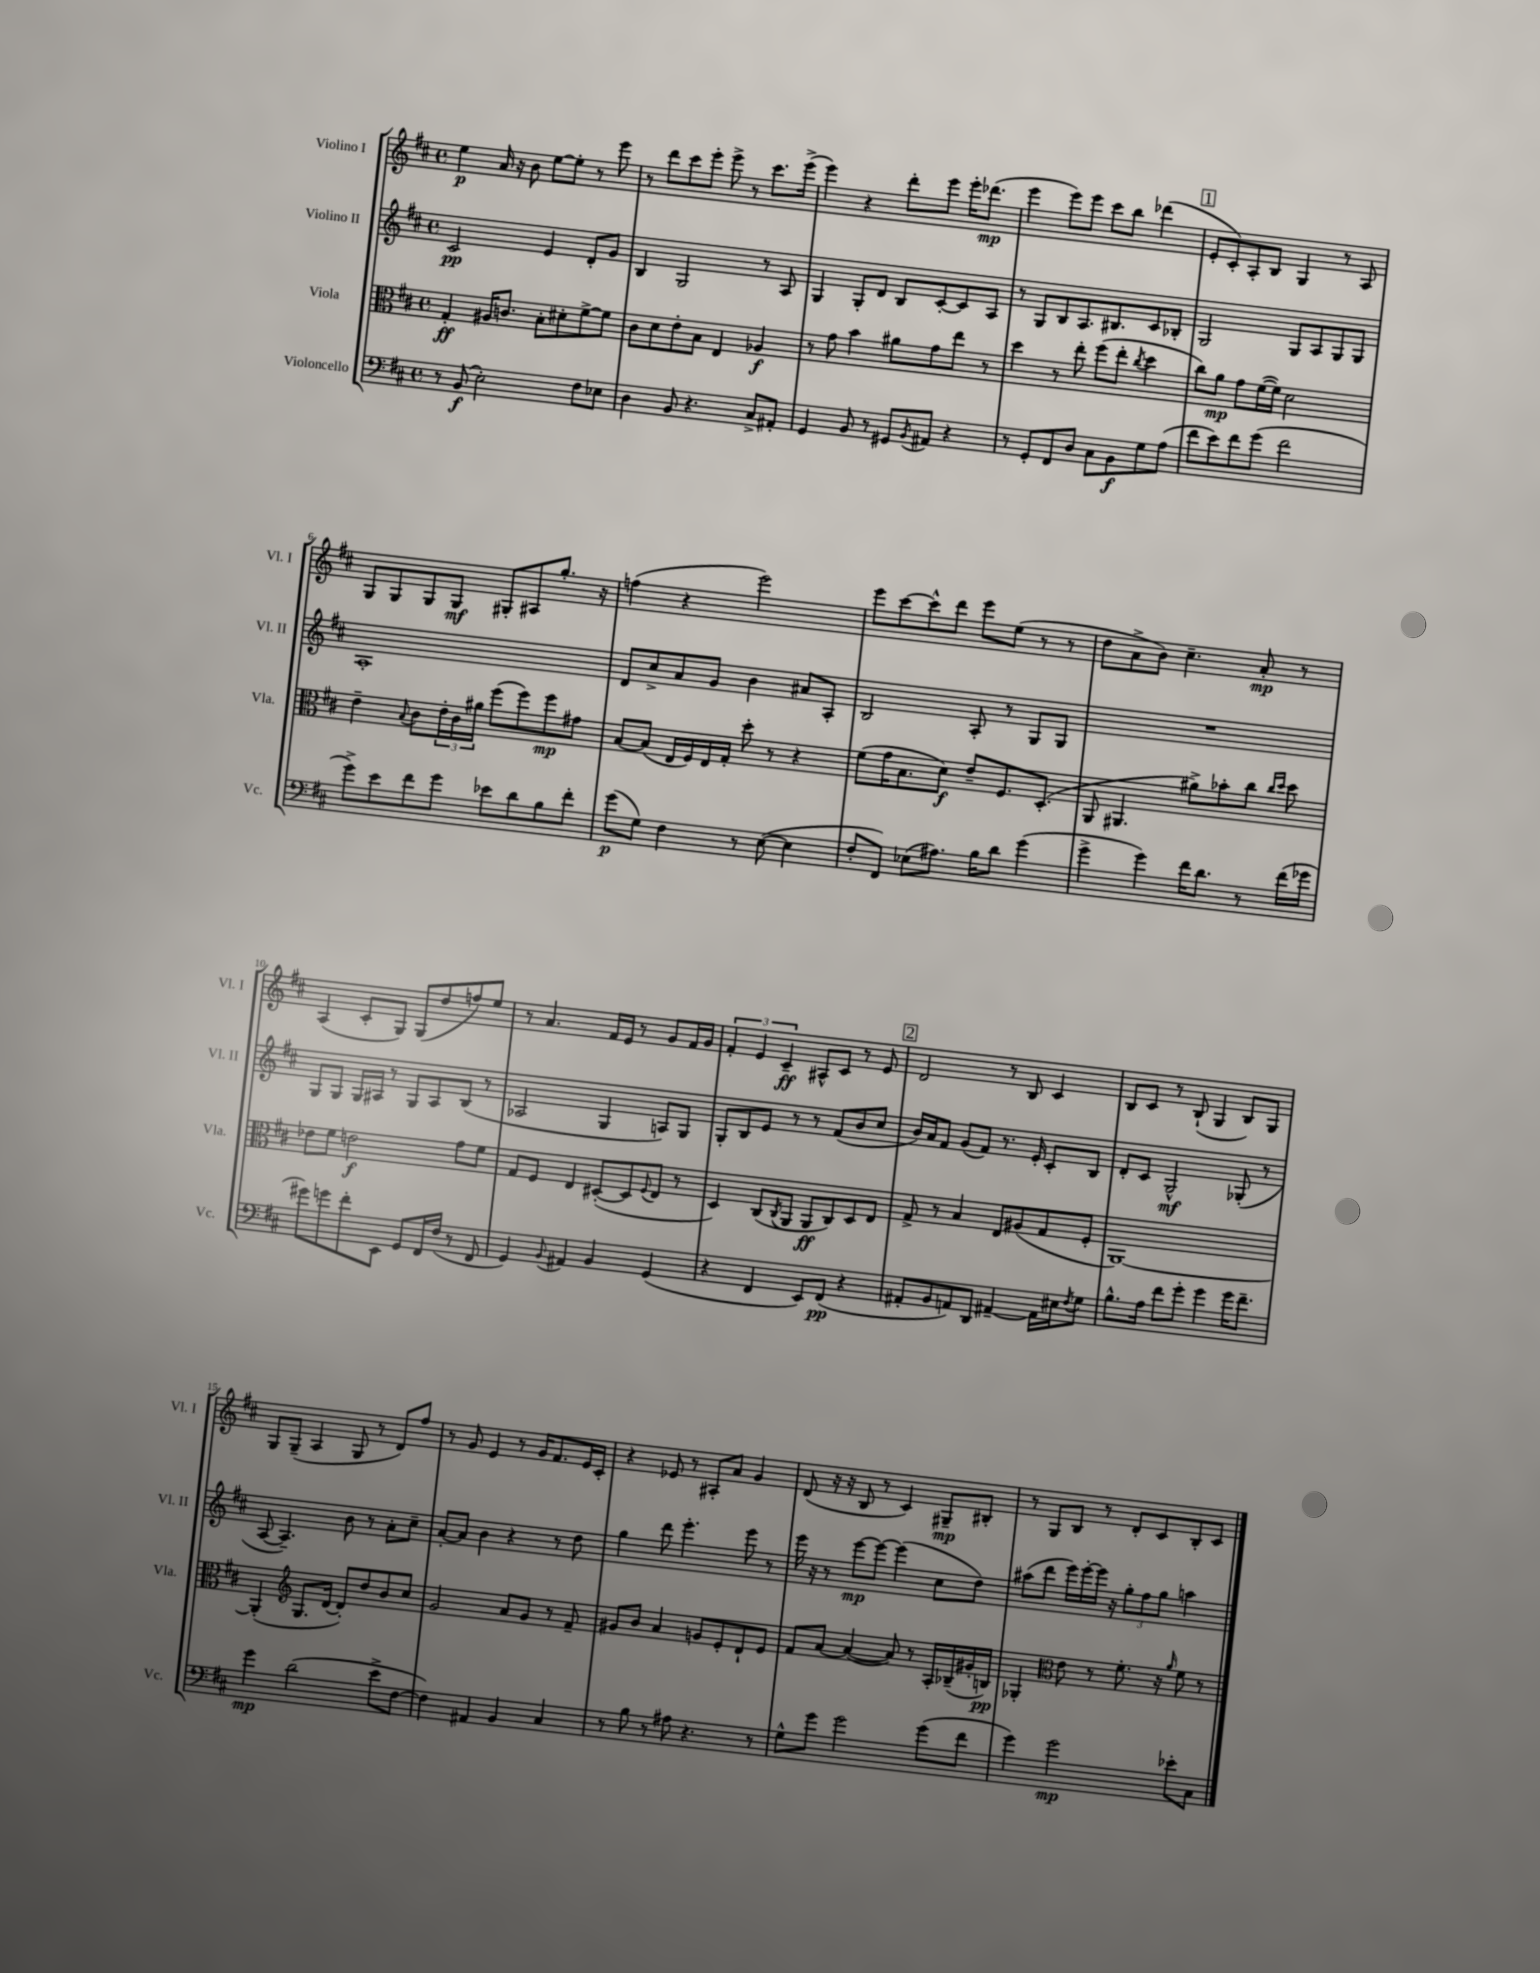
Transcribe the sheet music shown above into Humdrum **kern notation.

**kern	**kern	**kern	**kern
*staff4	*staff3	*staff2	*staff1
*clefF4	*clefC3	*clefG2	*clefG2
*k[f#c#]	*k[f#c#]	*k[f#c#]	*k[f#c#]
*M4/4	*M4/4	*M4/4	*M4/4
*met(c)	*met(c)	*met(c)	*met(c)
8r	4G'/	2c#/	4ee\
(8BB/	.	.	.
2E'\)	16A#/LK	.	16a/
.	8.c/J	.	16r
.	.	.	8b\
.	8B'\L	4e/	[8ee\L
.	8d#'\	.	8ee'\]J
8F#\L	[8f#^\	8d'/L	8r
8E-\J	8f#\]J	8g/J	8eee\
=	=	=	=
4D\	8c#\L	4B/	8r
.	8d\	.	8ddd\L
8BB/	8e'\	2G/	8ccc#\
4.r	8B\J	.	8eee'\J
.	4E/	.	8eee^\
.	.	.	8r
8C#^/L	4A-/	8r	8.ccc#\L
8AA#'/J	.	8A/	.
.	.	.	(16eee^\Jk
=	=	=	=
4GG/	8r	4G/	4eee\)
.	8g\	.	.
8BB/	4b\	8G'/L	4r
8r	.	8d/J	.
8GG#/L	8a#\L	8B/L	8ddd'\L
8qBB/	.	.	.
8AA#/J	8g\	[8c#'/	8eee\J
4r	8ee\J	8c#/]	16eee'\LK
.	.	.	(8.ddd-\J
.	8r	8A/J	.
=	=	=	=
8r	4dd\	8r	4eee\
8GG'/L	.	8G/L	.
8FF#/	8r	8B/	8eee\L)
8D/J	8ee'\	8.A/	8eee\J
8C#\L	(8ff#\L	.	8ccc#\L
.	.	8.B#/	.
8BB\	8ee'\J	.	8bb\J
.	8qcc#/	.	.
8G\	4dd\	8c#/	(4ddd-\
(8A\J	.	8B-'/J	.
=	=	=	=
8f#\L	8cc#\L)	2G/	8e'/L
8e\)	8a\J	.	8c#'/)
8f#\	8g\L	.	8A'/
(8g\J	([16f#\L	.	8B/J
.	16f#\]JJ)	.	.
2f#\	2d\	8G/L	4G/
.	.	8A/	.
.	.	8G/	8r
.	.	8G/J	8A/
=	=	=	=
8g^\L)	4e~\	1A'	8G/L
8e\	.	.	8G/
.	8qqB/	.	.
8f#\	8c#\L	.	8G/
8g\J	24e'\L	.	8G/J
.	24c#\	.	.
.	24a#\JJ	.	.
8e-\L	(8ff#\L	.	8G#'/L
8d\	8ff#\)	.	8A#/
8B\	8ff#\	.	8.gg'/J
8f#'\J	8g#\J	.	.
.	.	.	16r
=	=	=	=
(8g\L	[8B/L	8d/L	(4ff\
8G\J)	(8B/]J	8cc#^/	.
4F#\	16E/LL	8a/	4r
.	16F#/)	.	.
.	16E/	8g/J	.
.	16G'/JJ	.	.
8r	8dd'\	4b\	2eee\)
([8E\	8r	.	.
4E\]	4r	8a#/L	.
.	.	8A'/J	.
=	=	=	=
8F#'/L	(8f#\L	2B/	8eee\L
8FF#/J)	16g\K	.	[8ccc#\
.	8.B\	.	.
(8E-\L	.	.	8ccc#^^\]
8.A#\J)	8d\J)	.	8ddd\J
.	8e~/L	8A'/	8eee\L
16B\LK	.	.	.
8d\J	8.F#/	8r	(8ee\J
(4g\	.	8G/L	8r
.	(8.D'/J	.	.
.	.	8G/J	8r
=	=	=	=
4g^\	8AA/	1r	8dd\L
.	4.AA#/	.	8a^\
4g\)	.	.	8b\J)
.	.	.	4.cc#~\
16f#\LK	8a#^\L)	.	.
8.d\J	.	.	.
.	8b-'\	.	.
8r	8cc#\J	.	8a'/
.	16qqcc#/LL	.	.
.	16qqdd/JJ	.	.
(16f#\LL	8dd\	.	8r
16g-\JJ	.	.	.
=	=	=	=
8g#\L)	8e-\L	8G/L	(4A/
8g\	8f#\J	8G/J	.
8f#'\	2e\	16G/LL	8c#'/L
.	.	16A#/JJ	.
8EE\J	.	8r	8G/J)
8GG/L	.	8G/L	(8G/L
16FF#/L	.	8A#/	8dd/
(16F#/JJ	.	.	.
8r	8g\L	(8B/J	8ff/)
8FF#/	8f#\J	8r	8ee/J
=	=	=	=
4GG/)	8G/L	2A-/	8r
.	8F#/J	.	4.a/
8qqBB/	.	.	.
4AA#/	4E/	.	.
4BB/	([8D#'/L	4G/	16f#/LL
.	.	.	16e/JJ
.	8D#/]	.	8r
.	8qqF#/	.	.
(4GG/	8E/J	8A/L)	8g/L
.	8r	8G/J	16f#/L
.	.	.	16g/JJ
=	=	=	=
4r	4D/)	8G'/L	6f#'/
.	.	8B/	.
.	.	.	6e/
4FF#/	(8C#/L	8e/J	.
.	.	.	6c#~/
.	8qC#/	.	.
.	8AA/J	8r	.
8EE/L)	8AA/L	8r	8A#^^/L
(8FF#/J	8C#/)	(8f#/L	8c#/J
4r	8D/	8b/	8r
.	8E/J	8cc#/J	8e/
=	=	=	=
8AA#'/L	8G^/	16b/LL)	2d/
.	.	16a/J	.
8BB/	8r	8f#/J	.
8AA/)	4B/	(8g/L	.
8DD/J	.	8f#/J)	.
[4AA#~/	8E/L	8.r	8r
.	(8A#/	.	8B/
.	.	16e'/	.
16AA#\]LL	8G/	8c#'/L	4c#/
16E#\J	.	.	.
8qF#/	.	.	.
8G\J	8F#'/J	8B/J	.
=	=	=	=
8.B^^\L	[1AA)	8d'/L	8B/L
.	.	8c#/J	8c#/J
16A\Jk	.	.	.
8f#\L	.	2G^^/	8r
8g'\J	.	.	(8B`/
4g\	.	.	4G/
16g\LK	.	(8G-'/	8B/L)
8.f#~\J	.	.	.
.	.	8r	8G/J
=	=	=	=
4g\	(4AA'/]	[8A/	8G/L
.	.	4.A~/])	(8G~/J
*	*clefG2	*	*
(2d\	8.G/L	.	4A/
.	[16d/Jk	.	.
.	8d'/]L)	8b\	8G/
.	8dd/	8r	8r
8e^\L	8b/	8a'\L	8d/L)
[8F#\J	8cc#/J	8cc#~\J	8ff#/J
=	=	=	=
4F#\])	2g/	[8a'/L	8r
.	.	8a/]J	8g/
4AA#/	.	4b\	4e/
4BB/	8a/L	4r	8r
.	8g/J	.	16g/LK
.	.	.	8.f#/
4C#/	8r	8r	.
.	8f#~/	8dd\	16e/L
.	.	.	16c#'/JJ
=	=	=	=
8r	8g#/L	4gg\	4r
8B\	8b/J	.	.
8r	4a/	8ddd\	8e-/
8A#\	.	4.eee'\	8r
4.r	8g/L	.	8A#'/L
.	8e'/	.	8a/J
.	8d`/	8eee\	4g/
8r	8e/J	8r	.
=	=	=	=
8G^^\L	8f#/L	16eee\	(8d/
.	.	16r	.
8g\J	[8a/J	8r	16r
.	.	.	16r
2g\	(4a/_	[8eee\L	8B/
.	.	8eee\_J	8r
.	8a/])	(4eee\]	4c#/)
.	8r	.	.
(8g\L	16A'/LL	8cc#\L	8G#~/L
.	(16B-~/	.	.
8f#\J	16g#'/	8dd\J)	8B#'/J
.	16B/JJ)	.	.
=	=	=	=
4g\)	4G-'/	(8aa#\L	8r
.	.	8ddd\J	8G/L
*	*clefC3	*	*
2g\	8e\	16eee\LL)	8B/J
.	.	[16eee'\	.
.	8r	16eee\]JJ	8r
.	.	16r	.
.	8.f#'\	12gg'\L	8d'/L
.	.	12ff#\	.
.	.	.	8c#/
.	.	12gg\J	.
.	16r	.	.
.	16qqa/	.	.
8e-'\L	8f#\	4aa\	8B'/
8C#\J	8r	.	8c#/J
==	==	==	==
*-	*-	*-	*-
